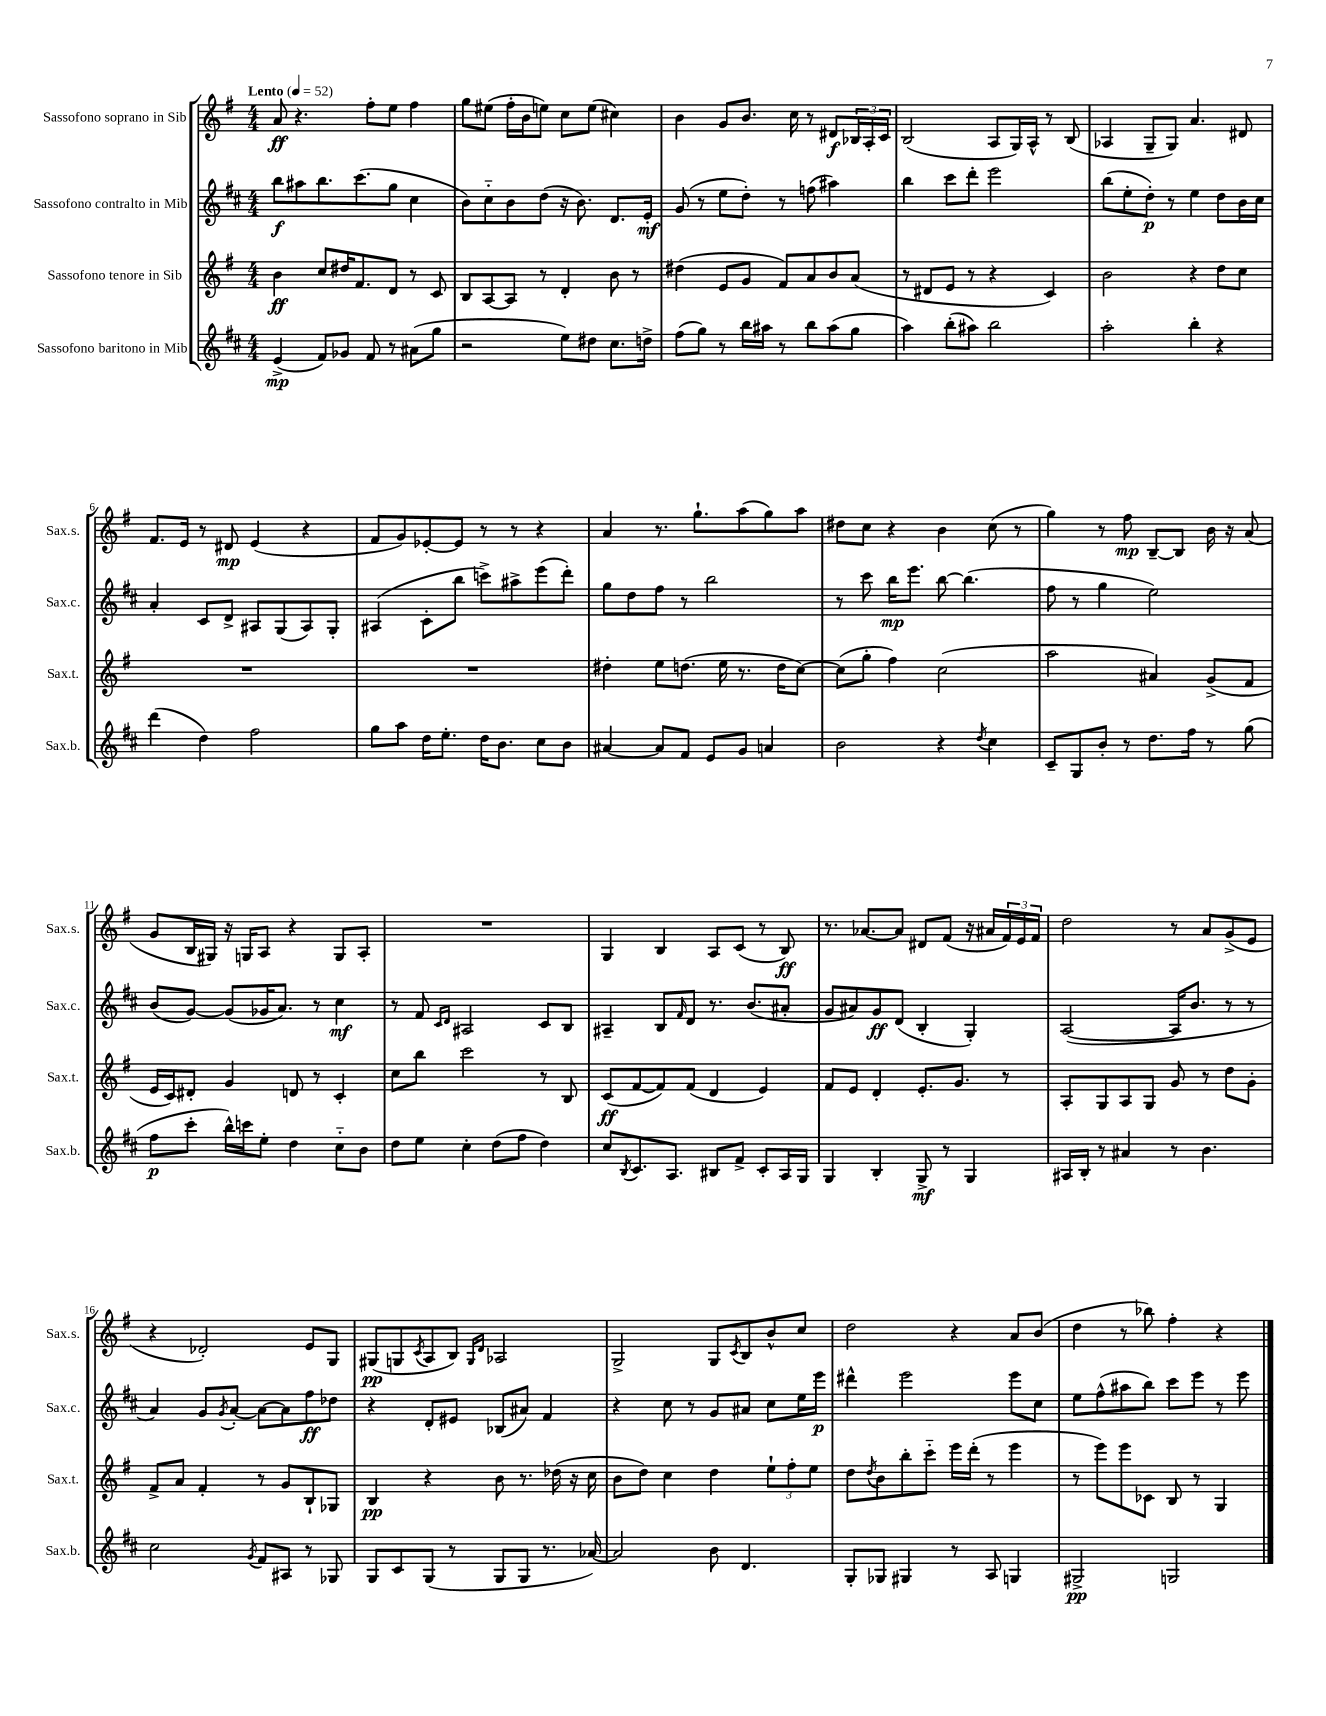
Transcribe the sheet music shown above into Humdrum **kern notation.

**kern	**dynam	**kern	**dynam	**kern	**dynam	**kern	**dynam
*part4	*part4	*part3	*part3	*part2	*part2	*part1	*part1
*staff4	*staff4	*staff3	*staff3	*staff2	*staff2	*staff1	*staff1
*I"Sassofono baritono in Mib	*	*I"Sassofono tenore in Sib	*	*I"Sassofono contralto in Mib	*	*I"Sassofono soprano in Sib	*
*I'Sax.b.	*	*I'Sax.t.	*	*I'Sax.c.	*	*I'Sax.s.	*
*clefG2	*	*clefG2	*	*clefG2	*	*clefG2	*
*k[f#c#]	*	*k[f#]	*	*k[f#c#]	*	*k[f#]	*
*M4/4	*	*M4/4	*	*M4/4	*	*M4/4	*
*MM52	*	*MM52	*	*MM52	*	*MM52	*
=1	=1	=1	=1	=1	=1	=1	=1
!	!	!	!	!	!	!LO:TX:a:B:t=Lento	!
(4e^/	mp	4b\	ff	8bb\L	f	8a/	ff
.	.	.	.	8aa#X\	.	4.r	.
8f#/L)	.	8cc/L	.	8.bb\	.	.	.
8g-X/J	.	16dd#X/K	.	.	.	.	.
.	.	8.f#/	.	(8.ccc#\	.	.	.
8f#/	.	.	.	.	.	8ff#'\L	.
8r	.	8d/J	.	8gg\J	.	8ee\J	.
(8a#X\L	.	8r	.	4cc#\	.	4ff#\	.
8gg\J	.	8c/	.	.	.	.	.
=2	=2	=2	=2	=2	=2	=2	=2
2r	.	8B/L	.	8b\L)	.	8gg\L	.
.	.	[8A/	.	8cc#\	.	(8ee#X\J	.
.	.	8A/J]	.	8b\	.	16ff#'\LL	.
.	.	.	.	.	.	16b\J	.
.	.	8r	.	(8dd\J	.	8een\J)	.
8ee\L)	.	4d'/	.	16r	.	8cc\L	.
.	.	.	.	8.b\)	.	.	.
8dd#X\J	.	.	.	.	.	(8ee\J	.
8.cc#\L	.	8b\	.	8.d/L	.	4cc#X\)	.
.	.	8r	.	.	.	.	.
16ddn^\Jk	.	.	.	16e'/Jk	mf	.	.
=3	=3	=3	=3	=3	=3	=3	=3
(8ff#\L	.	(4dd#X\	.	(8g/	.	4b\	.
8gg\J)	.	.	.	8r	.	.	.
8r	.	8e/L	.	8ee\L	.	8g/L	.
16bb\LL	.	8g/J	.	8dd'\J)	.	8.b/J	.
16aa#X\JJ	.	.	.	.	.	.	.
8r	.	8f#/L)	.	8r	.	.	.
.	.	.	.	.	.	16cc\	.
8bb\L	.	8a/	.	(8ffn\	.	8r	.
(8aa#\	.	8b/	.	4aa#X\)	.	8d#X/L	f
8gg\J	.	(8a/J	.	.	.	24B-X/L	.
.	.	.	.	.	.	24A'/	.
.	.	.	.	.	.	24c/JJ	.
=4	=4	=4	=4	=4	=4	=4	=4
4aa\)	.	8r	.	4bb\	.	(2B/	.
.	.	8d#X/L	.	.	.	.	.
(8bb'\L	.	8e/J	.	8ccc#\L	.	.	.
8aa#X\J)	.	8r	.	8ddd'\J	.	.	.
2bb\	.	4r	.	2eee\	.	8A/L	.
.	.	.	.	.	.	16G/L)	.
.	.	.	.	.	.	16A^^/JJ	.
.	.	4c/)	.	.	.	8r	.
.	.	.	.	.	.	(8B/	.
=5	=5	=5	=5	=5	=5	=5	=5
2aa'\	.	2b\	.	(8bb\L	.	4A-X/	.
.	.	.	.	8ee'\	.	.	.
.	.	.	.	8dd'\J)	p	8G~/L	.
.	.	.	.	8r	.	8G/J)	.
4bb'\	.	4r	.	4ee\	.	4.a/	.
4r	.	8dd\L	.	8dd\L	.	.	.
.	.	8cc\J	.	16b\L	.	8d#X/	.
.	.	.	.	16cc#\JJ	.	.	.
!!LO:LB:g=z
=6	=6	=6	=6	=6	=6	=6	=6
(4ddd\	.	1r	.	4a'/	.	8.f#/L	.
.	.	.	.	.	.	16e/Jk	.
4dd\)	.	.	.	8c#/L	.	8r	.
.	.	.	.	8d^/J	.	8d#X/	mp
2ff#\	.	.	.	8A#X/L	.	(4e/	.
.	.	.	.	(8G/	.	.	.
.	.	.	.	8A#/)	.	4r	.
.	.	.	.	8G'/J	.	.	.
=7	=7	=7	=7	=7	=7	=7	=7
8gg\L	.	1r	.	(4A#X/	.	8f#/L	.
8aa\J	.	.	.	.	.	8g/)	.
16dd\KL	.	.	.	8c#'\L	.	[8e-X'/	.
8.ee'\J	.	.	.	.	.	.	.
.	.	.	.	8bb\J	.	8e-/J]	.
16dd\KL	.	.	.	8cccn^\L)	.	8r	.
8.b\J	.	.	.	.	.	.	.
.	.	.	.	8aa#X^\	.	8r	.
8cc#\L	.	.	.	(8eee\	.	4r	.
8b\J	.	.	.	8ddd'\J)	.	.	.
=8	=8	=8	=8	=8	=8	=8	=8
[4a#X/	.	4dd#X'\	.	8gg\L	.	4a/	.
.	.	.	.	8dd\	.	.	.
8a#/L]	.	8ee\L	.	8ff#\J	.	8.r	.
8f#/J	.	(8.ddn\J	.	8r	.	.	.
.	.	.	.	.	.	8.gg`\L	.
8e/L	.	.	.	2bb\	.	.	.
.	.	16ee\	.	.	.	.	.
8g/J	.	8.r	.	.	.	(8aa\	.
4an/	.	.	.	.	.	8gg\)	.
.	.	16dd\KL	.	.	.	.	.
.	.	[8cc\J)	.	.	.	8aa\J	.
=9	=9	=9	=9	=9	=9	=9	=9
2b\	.	(8cc\L]	.	8r	.	8dd#X\L	.
.	.	8gg'\J	.	8ccc#\	.	8cc\J	.
.	.	4ff#\)	.	16bb\KL	mp	4r	.
.	.	.	.	8.eee\J	.	.	.
4r	.	(2cc\	.	[8bb\	.	4b\	.
.	.	.	.	(4.bb\]	.	.	.
8qdd/	.	.	.	.	.	.	.
4cc#\	.	.	.	.	.	(8cc\	.
.	.	.	.	.	.	8r	.
=10	=10	=10	=10	=10	=10	=10	=10
8c#~/L	.	2aa\	.	8ff#\	.	4gg\)	.
8G/	.	.	.	8r	.	.	.
8b'/J	.	.	.	4gg\	.	8r	.
8r	.	.	.	.	.	8ff#\	mp
8.dd\L	.	4a#X/)	.	2ee\)	.	[8B~/L	.
.	.	.	.	.	.	8B/J]	.
16ff#\Jk	.	.	.	.	.	.	.
8r	.	(8g^/L	.	.	.	16b\	.
.	.	.	.	.	.	16r	.
(8gg\	.	8f#/J	.	.	.	(8a/	.
!!LO:LB:g=z
=11	=11	=11	=11	=11	=11	=11	=11
8ff#\L	p	16e/LL	.	(8b/L	.	8g/L	.
.	.	16c/J)	.	.	.	.	.
8ccc#'\J	.	8d#X'/J	.	[8g/J)	.	16B/L	.
.	.	.	.	.	.	16G#X/JJ)	.
16bb^^\LL)	.	4g/	.	(8g/L]	.	16r	.
16cccn\J	.	.	.	.	.	16Gn/KL	.
8ee'\J	.	.	.	16g-X/K	.	8A/J	.
.	.	.	.	8.a/J)	.	.	.
4dd\	.	8dn/	.	.	.	4r	.
.	.	8r	.	8r	.	.	.
8cc#\L	.	4c'/	.	4cc#\	mf	8G/L	.
8b\J	.	.	.	.	.	8A'/J	.
=12	=12	=12	=12	=12	=12	=12	=12
8dd\L	.	8cc\L	.	8r	.	1r	.
8ee\J	.	8bb\J	.	8f#/	.	.	.
.	.	.	.	16qqc#/LL	.	.	.
.	.	.	.	16qqd/JJ	.	.	.
4cc#'\	.	2ccc\	.	2A#X/	.	.	.
(8dd\L	.	.	.	.	.	.	.
8ff#\J	.	.	.	.	.	.	.
4dd\)	.	8r	.	8c#/L	.	.	.
.	.	8B/	.	8B/J	.	.	.
=13	=13	=13	=13	=13	=13	=13	=13
8cc#/L	.	(8c/L	ff	4A#X~/	.	4G/	.
8qB/	.	.	.	.	.	.	.
8.c#/	.	[8f#/	.	.	.	.	.
.	.	8f#/])	.	8B/L	.	4B/	.
8.A/J	.	.	.	.	.	.	.
.	.	.	.	16qqf#/	.	.	.
.	.	(8f#/J	.	8d/J	.	.	.
8B#X/L	.	4d/	.	8.r	.	8A/L	.
8f#^/J	.	.	.	.	.	(8c/J	.
.	.	.	.	(8.b/L	.	.	.
8c#'/L	.	4e/)	.	.	.	8r	.
16A/L	.	.	.	8a#X'/J	.	8B/)	ff
16G/JJ	.	.	.	.	.	.	.
=14	=14	=14	=14	=14	=14	=14	=14
4G/	.	8f#/L	.	8g/L	.	8.r	.
.	.	8e/J	.	8a#X/)	.	.	.
.	.	.	.	.	.	[8.a-X/L	.
4B'/	.	4d'/	.	8g/	ff	.	.
.	.	.	.	(8d/J	.	8a-/J]	.
8G^/	mf	8.e'/L	.	4B'/	.	8d#X/L	.
8r	.	.	.	.	.	(8f#/J	.
.	.	8.g/J	.	.	.	.	.
4G/	.	.	.	4G'/)	.	16r	.
.	.	.	.	.	.	16a#X/LL	.
.	.	8r	.	.	.	24f#/)	.
.	.	.	.	.	.	24e/	.
.	.	.	.	.	.	24f#/JJ	.
=15	=15	=15	=15	=15	=15	=15	=15
16A#X/LL	.	8A'/L	.	([2A/	.	2dd\	.
16B'/JJ	.	.	.	.	.	.	.
8r	.	8G/	.	.	.	.	.
4a#X/	.	8A/	.	.	.	.	.
.	.	8G/J	.	.	.	.	.
8r	.	8g/	.	16A/KL]	.	8r	.
.	.	.	.	8.b/J	.	.	.
4.b\	.	8r	.	.	.	8a/L	.
.	.	8dd\L	.	8r	.	(8g^/	.
.	.	8g'\J	.	8r	.	8e/J	.
!!LO:LB:g=z
=16	=16	=16	=16	=16	=16	=16	=16
2cc#\	.	8f#^/L	.	4a/)	.	4r	.
.	.	8a/J	.	.	.	.	.
.	.	4f#'/	.	8g/L	.	2d-X'/)	.
.	.	.	.	8qg/	.	.	.
.	.	.	.	[8a'/J	.	.	.
8qg/	.	.	.	.	.	.	.
8f#/L	.	8r	.	8a\L_	.	.	.
8A#X/J	.	8g/L	.	8a\]	.	.	.
8r	.	8B`/	.	8ff#\	ff	8e/L	.
8G-X/	.	8G-X/J	.	8dd-X\J	.	8G/J	.
=17	=17	=17	=17	=17	=17	=17	=17
8G/L	.	4B/	pp	4r	.	(8G#X/L	pp
8c#/	.	.	.	.	.	8Gn/	.
.	.	.	.	.	.	8qc/	.
(8G/J	.	4r	.	8d'/L	.	8A/	.
8r	.	.	.	8e#X/J	.	8B/J)	.
.	.	.	.	.	.	16qqG/LL	.
.	.	.	.	.	.	16qqd/JJ	.
8G/L	.	8b\	.	(8B-X/L	.	2A-X/	.
8G/J	.	8.r	.	8a#X/J)	.	.	.
8.r	.	.	.	4f#/	.	.	.
.	.	(16dd-X\	.	.	.	.	.
.	.	16r	.	.	.	.	.
[16a-X/)	.	16cc\	.	.	.	.	.
=18	=18	=18	=18	=18	=18	=18	=18
2a-/]	.	8b\L	.	4r	.	2G^/	.
.	.	8dd\J)	.	.	.	.	.
.	.	4cc\	.	8cc#\	.	.	.
.	.	.	.	8r	.	.	.
8b\	.	4dd\	.	8g/L	.	8G/L	.
.	.	.	.	.	.	8qc/	.
4.d/	.	.	.	8a#X/J	.	8B/	.
.	.	12ee`\L	.	8cc#\L	.	8b^^/	.
.	.	12ff#'\	.	.	.	.	.
.	.	.	.	16ee\L	.	8cc/J	.
.	.	12ee\J	.	.	.	.	.
.	.	.	.	16eee\JJ	p	.	.
=19	=19	=19	=19	=19	=19	=19	=19
8G'/L	.	8dd\L	.	4ddd#X^^\	.	2dd\	.
.	.	8qdd/	.	.	.	.	.
8G-X/J	.	8b\	.	.	.	.	.
4G#X/	.	8bb'\	.	2eee\	.	.	.
.	.	8ccc\J	.	.	.	.	.
8r	.	16eee\LL	.	.	.	4r	.
.	.	(16ddd'\JJ	.	.	.	.	.
8A/	.	8r	.	.	.	.	.
4Gn/	.	4eee\	.	8eee\L	.	8a/L	.
.	.	.	.	8cc#\J	.	(8b/J	.
=20	=20	=20	=20	=20	=20	=20	=20
2G#X^/	pp	8r	.	8ee\L	.	4dd\	.
.	.	8eee\L)	.	(8ff#^^\	.	.	.
.	.	8eee\	.	8aa#X\	.	8r	.
.	.	8c-X\J	.	8bb\J)	.	8bb-X\)	.
2Gn/	.	8B/	.	8ccc#\L	.	4ff#'\	.
.	.	8r	.	8eee\J	.	.	.
.	.	4G/	.	8r	.	4r	.
.	.	.	.	8eee\	.	.	.
==	==	==	==	==	==	==	==
*-	*-	*-	*-	*-	*-	*-	*-
